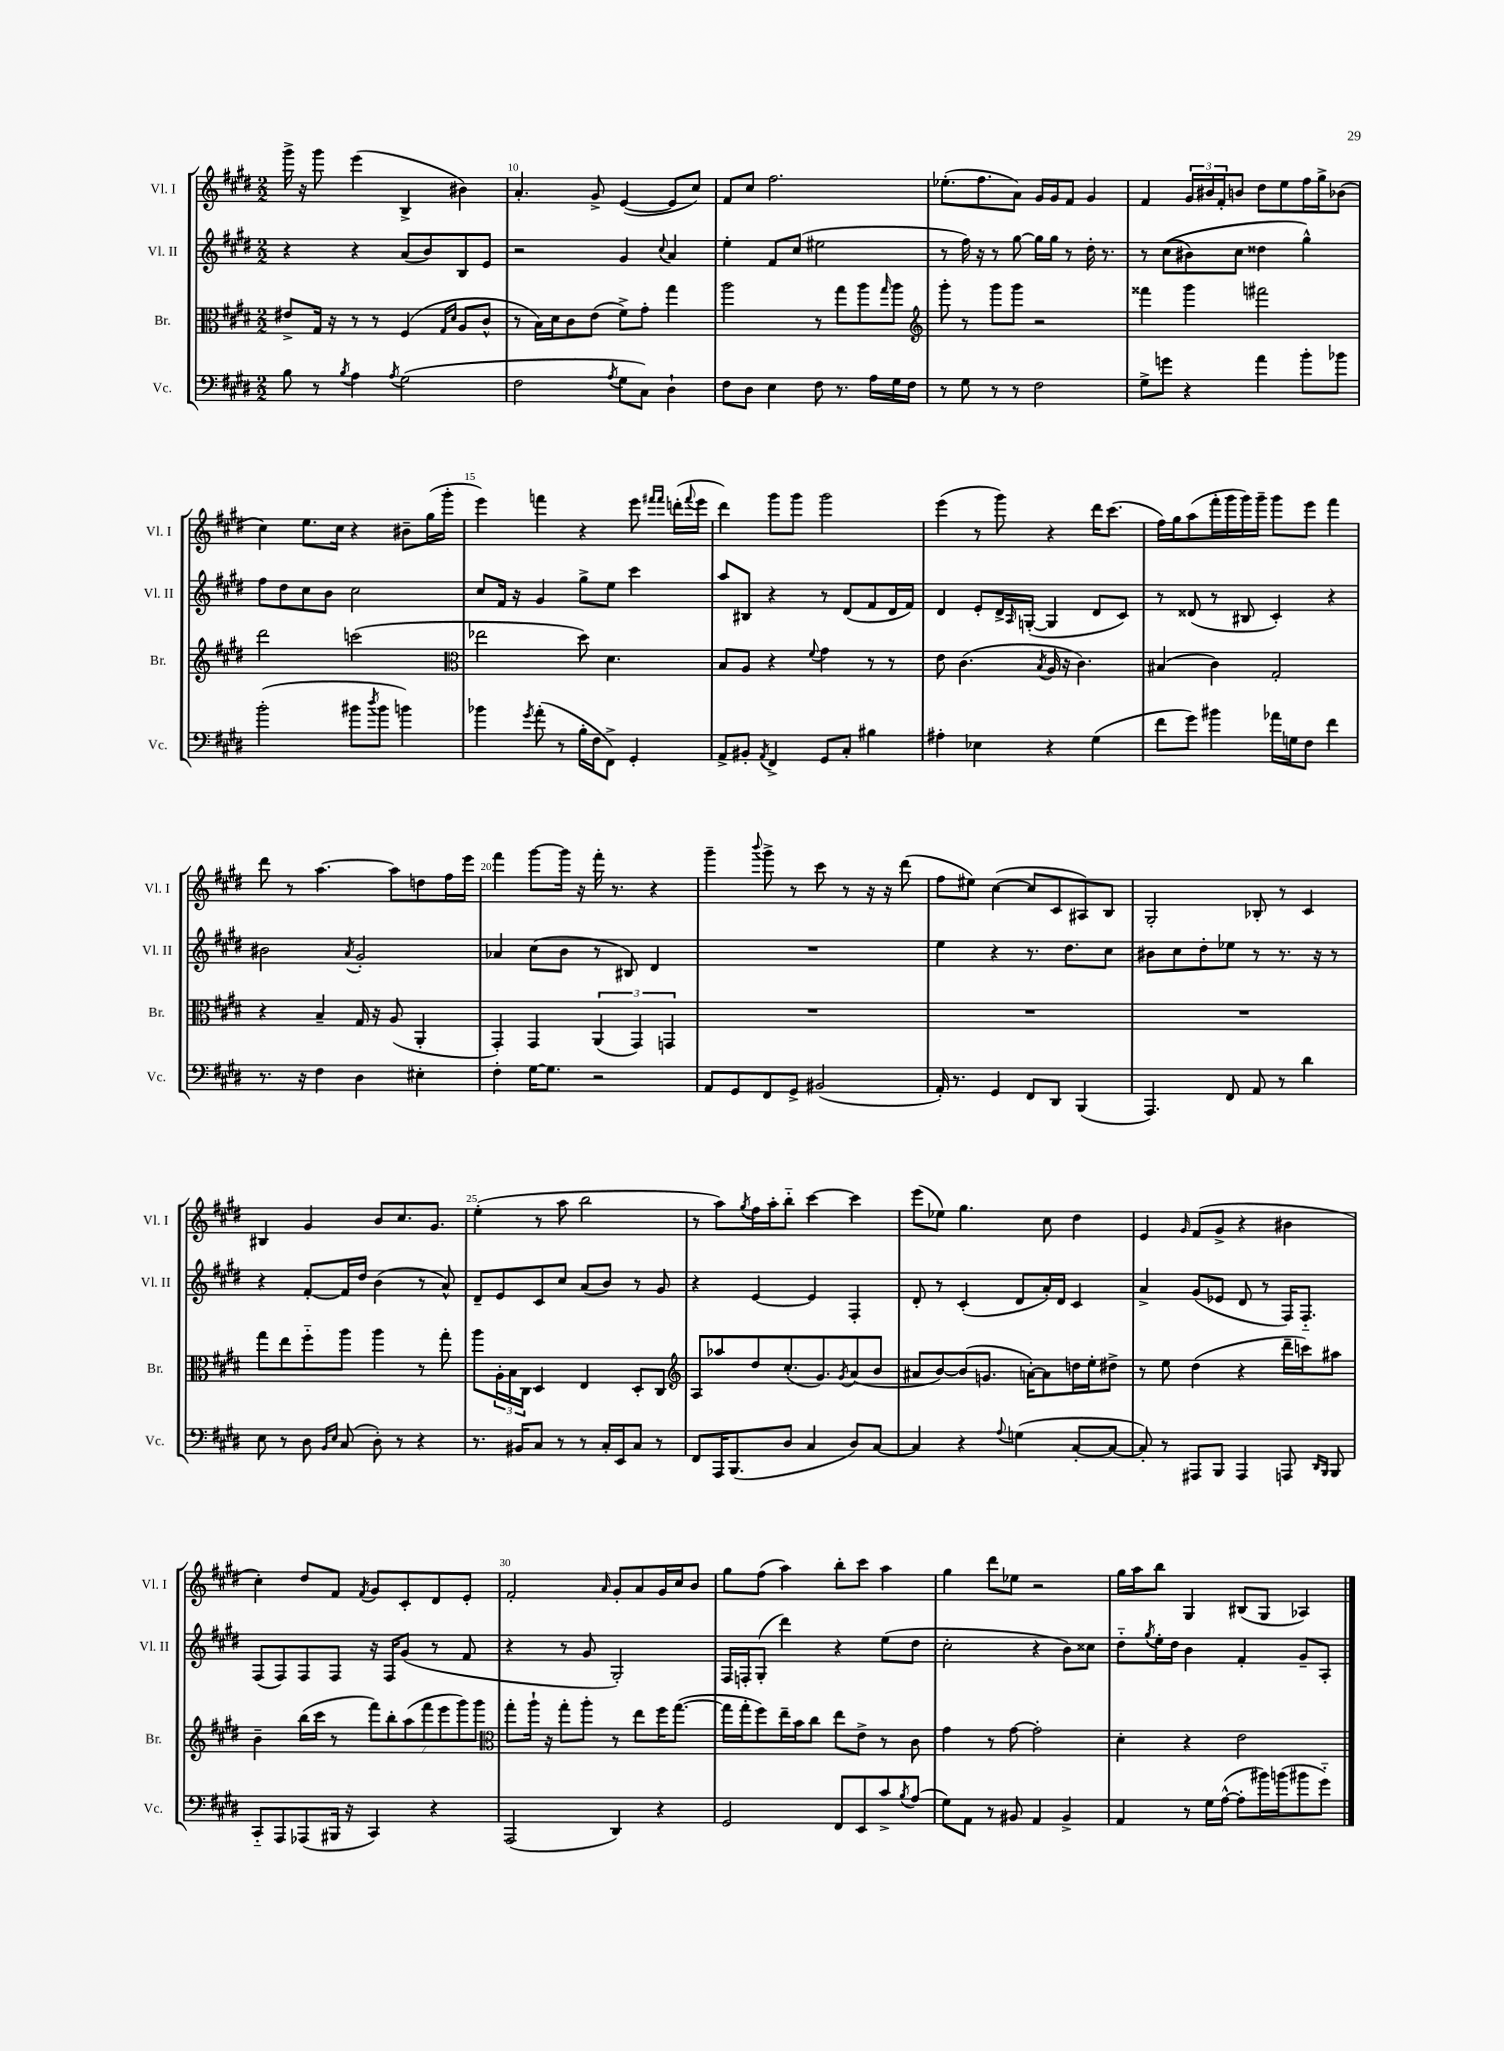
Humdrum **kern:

**kern	**kern	**kern	**kern
*part4	*part3	*part2	*part1
*staff4	*staff3	*staff2	*staff1
*I"Vc.	*I"Br.	*I"Vl. II	*I"Vl. I
*I'Vc.	*I'Br.	*I'Vl. II	*I'Vl. I
*clefF4	*clefC3	*clefG2	*clefG2
*k[f#c#g#d#]	*k[f#c#g#d#]	*k[f#c#g#d#]	*k[f#c#g#d#]
*M2/2	*M2/2	*M2/2	*M2/2
=9	=9	=9	=9
8B\	8e#X^/L	4r	16ggg#^\
.	.	.	16r
8r	16G#/Jk	.	8ggg#\
.	16r	.	.
8qB/	.	.	.
4A\	8r	4r	(4eee\
.	8r	.	.
8qA/	.	.	.
(2G#\	(4F#/	(8a/L	4B^/
.	.	8b/)	.
.	16qqG#/LL	.	.
.	16qqd#/JJ	.	.
.	8A/L	8B/	4b#X\)
.	8c#^^/J	8e/J	.
=10	=10	=10	=10
2F#\	8r	2r	4.a'/
.	16B\LL)	.	.
.	16d#\J	.	.
.	8c#\	.	.
.	(8e\J	.	8g#^/
8qA/	.	.	.
8G#\L	8f#^\L)	4g#/	([4e/
8C#\J)	8g#'\J	.	.
.	.	8qqcc#/	.
4D#`\	4gg#\	4a/	8e/L]
.	.	.	8cc#/J)
=11	=11	=11	=11
8F#\L	2aa\	4ee'\	8f#/L
8D#\J	.	.	8cc#/J
4E\	.	8f#/L	2.ff#\
.	.	(8cc#/J	.
8F#\	8r	2ee#X\	.
8.r	8gg#\L	.	.
.	8aa\	.	.
16A\LL	.	.	.
.	16qqgg#/	.	.
16G#\	8aa\J	.	.
16F#\JJ	.	.	.
=12	=12	=12	=12
*	*clefG2	*	*
8r	8ggg#'\	8r	(8.ee-X'\L
8G#\	8r	16ff#\)	.
.	.	16r	8.ff#\
8r	8ggg#\L	8r	.
8r	8ggg#\J	[8gg#\	8a\J)
2F#\	2r	16gg#\LL]	16g#/LL
.	.	16gg#\JJ	16g#/J
.	.	8r	8f#/J
.	.	16dd#'\	4g#/
.	.	8.r	.
=13	=13	=13	=13
8G#^\L	4fff##X\	8r	4f#/
8gn\J	.	((8cc#\L	.
4r	4ggg#\	8b#X\)	24g#/LL
.	.	.	24b#X/
.	.	.	24f#'/J
.	.	8cc#\J	8bn/J
4a\	2fff#X\	4dd##X\	8dd#\L
.	.	.	8ee\
8b'\L	.	4gg#^^\)	16ff#\L
.	.	.	16gg#^\J
8b-X\J	.	.	(8b-X\J
!!LO:LB:g=z
=14	=14	=14	=14
(2b'\	2ddd#\	8ff#\L	4cc#\)
.	.	8dd#\	.
.	.	8cc#\	8.ee\L
.	.	8b\J	.
.	.	.	16cc#\Jk
8b#X\L	(2cccn\	2cc#\	4r
8qdd#/	.	.	.
8b#\J	.	.	.
4bn\)	.	.	8b#X~\L
.	.	.	(16gg#\L
.	.	.	16ggg#'\JJ
=15	=15	=15	=15
*	*clefC3	*	*
4b-X\	2ee-X\	8cc#/L	4eee\)
.	.	16f#/Jk	.
.	.	16r	.
8qg#/	.	.	.
(8a'\	.	4g#/	4fffn\
8r	.	.	.
16B'\LL	8dd#\)	8gg#^\L	4r
16F#\J	.	.	.
8FF#^\J)	4.d#\	8ee\J	.
4GG#'/	.	4ccc#\	8eee\
.	.	.	16qqfff#X/LL
.	.	.	16qqfff#/JJ
.	.	.	(16dddn'\LL
.	.	.	8qqfff#/
.	.	.	16eee\JJ
=16	=16	=16	=16
8AA^/L	8B/L	8aa/L	4ddd#\)
8BB#X'/J	8A/J	8B#X/J	.
8qAA/	.	.	.
4FF#^/	4r	4r	8ggg#\L
.	.	.	8ggg#\J
.	8qqf#/	.	.
8GG#/L	4g#\	8r	2ggg#\
8C#'/J	.	(8d#/L	.
4B#X\	8r	8f#/	.
.	8r	16d#/L	.
.	.	16f#/JJ)	.
=17	=17	=17	=17
4A#X'\	8e\	4d#/	(4eee\
.	(4.c#\	.	.
4E-X\	.	8e'/L	8r
.	.	16d#^/L	8ggg#\)
.	.	16qqA/	.
.	.	([16Gn'/JJ	.
.	8qB/	.	.
4r	16A/	4G/]	4r
.	16r	.	.
.	4.c#\)	.	.
(4G#\	.	8d#/L	16ddd#\KL
.	.	.	(8.ccc#\J
.	.	8c#/J)	.
=18	=18	=18	=18
8f#\L	(4B#X/	8r	16ff#\LL)
.	.	.	16gg#\J
8g#\J)	.	(8d##X/	(8aa\
4b#X\	4c#\)	8r	16fff#'\L
.	.	.	16ggg#\
.	.	8B#X/	16ggg#\)
.	.	.	16ggg#~\JJ
16a-X\LL	2G#'/	4c#'/)	8ggg#\L
16Gn\J	.	.	.
8F#\J	.	.	8eee\J
4f#\	.	4r	4fff#\
!!LO:LB:g=z
=19	=19	=19	=19
8.r	4r	2b#X\	8ddd#\
.	.	.	8r
16r	.	.	.
4F#\	4B~/	.	[4.aa\
.	.	8qa/	.
4D#\	16G#/	2g#'/	.
.	16r	.	.
.	(8A/	.	8aa\L]
4E#X'\	4AA'/	.	8ddn\
.	.	.	16ff#\L
.	.	.	16eee\JJ
=20	=20	=20	=20
4F#'\	4GG#'/)	4a-X/	4fff#\
[16G#\KL	4GG#/	(8cc#\L	[8ggg#\L
8.G#\J]	.	.	.
.	.	8b\J	16ggg#\Jk]
.	.	.	16r
2r	(6AA/	8r	16fff#'\
.	.	.	8.r
.	.	8B#X/)	.
.	6GG#/)	.	.
.	.	4d#/	4r
.	6GGn/	.	.
=21	=21	=21	=21
8AA/L	1r	1r	4ggg#~\
8GG#/	.	.	.
.	.	.	8qqbbb/
8FF#/	.	.	8ggg#^\
8GG#^/J	.	.	8r
(2BB#X/	.	.	8ccc#\
.	.	.	8r
.	.	.	16r
.	.	.	16r
.	.	.	(8ddd#\
=22	=22	=22	=22
16AA'/)	1r	4ee\	8ff#\L
8.r	.	.	.
.	.	.	8ee#X\J)
4GG#/	.	4r	([4cc#\
8FF#/L	.	8.r	8cc#/L]
8DD#/J	.	.	8c#/
.	.	8.dd#\L	.
(4BBB/	.	.	8A#X/)
.	.	8cc#\J	8B/J
=23	=23	=23	=23
4.AAA/)	1r	8b#X\L	2G#'/
.	.	8cc#\	.
.	.	8dd#'\	.
8FF#/	.	8ee-X\J	.
8AA/	.	8r	8B-X'/
8r	.	8.r	8r
4d#\	.	.	4c#/
.	.	16r	.
.	.	8r	.
!!LO:LB:g=z
=24	=24	=24	=24
8E\	8gg#\L	4r	4B#X/
8r	8ee\	.	.
8D#\	8ff#\	[8f#'/L	4g#/
16qqBB/LL	.	.	.
16qqE/JJ	.	.	.
(8C#/	8aa\J	16f#/L]	.
.	.	16dd#/JJ	.
8D#'\)	4aa\	(4b\	8b/L
8r	.	.	8.cc#/
4r	8r	8r	.
.	.	.	8.g#/J
.	8gg#'\	8a^^/)	.
=25	=25	=25	=25
8.r	8aa\L	8d#~/L	(4ee'\
.	24A'\L	8e/	.
.	24B\	.	.
16BB#X/KL	.	.	.
.	24C#\JJ	.	.
8C#/J	4D#/	8c#/	8r
8r	.	8cc#/J	8aa\
8r	4E/	(8a/L	2bb\
16C#'/LL	.	8b/J)	.
16EE/J	.	.	.
8C#/J	8D#'/L	8r	.
8r	8C#/J	8g#/	.
=26	=26	=26	=26
*	*clefG2	*	*
8FF#/L	8A/L	4r	8r
16AAA/K	8aa-X/	.	8aa\L)
(8.BBB/	.	.	.
.	.	.	8qgg#/
.	8dd#/	[4e/	16ff#\L
.	.	.	16aa'\J
8D#/J	(8.cc#'/	.	8bb\J
4C#/	.	4e/]	[4ccc#\
.	8.g#/)	.	.
.	8qg#/	.	.
8D#/L)	(8a/	4F#'/	4ccc#\]
[8C#/J	8b/J	.	.
=27	=27	=27	=27
4C#/]	8a#X/L	8d#'/	(8eee\L
.	[8b/)	8r	8ee-X\J)
4r	(8b/]	(4c#'/	4.gg#\
.	8.gn/J	.	.
8qqA/	.	.	.
(4Gn\	.	8d#/L	.
.	[16an'\KL)	.	.
.	8a\]	16a'/L)	8cc#\
.	.	16d#/JJ	.
[8C#'/L	16ddn\L	4c#/	4dd#\
.	16ee'\J	.	.
8C#/J_	8dd#X^\J	.	.
=28	=28	=28	=28
8C#'/])	8r	4a^/	4e/
8r	8ee\	.	.
.	.	.	16qqg#/
8AAA#X/L	(4dd#\	(8g#/L	(8f#/L
8BBB/J	.	8e-X/J	8g#^/J
4AAA#/	4r	8d#/	4r
.	.	8r	.
8AAAn/	16ddd#~\LL	16F#/KL)	4b#X\
.	16cccn\J)	8.F#/J	.
16qqDD#/LL	.	.	.
16qqBBB/JJ	.	.	.
8BBB/	8aa#X\J	.	.
!!LO:LB:g=z
=29	=29	=29	=29
8CC#/L	4b~\	(8F#/L	4cc#'\)
8AAA/	.	8F#/)	.
(8AAA-X/	(16bb\LL	8F#/	8dd#/L
.	16ccc#\JJ	.	.
16BBB#X/Jk	8r	8F#/J	8f#/J
16r	.	.	.
.	.	.	8qf#/
4CC#/)	14fff#\L)	16r	8g#/L
.	.	16F#/KL	.
.	14bb'\	.	.
.	.	(8g#/J	8c#'/
.	(14aa\	.	.
.	14fff#\	.	.
4r	.	8r	8d#/
.	14eee\	.	.
.	14ggg#\)	.	.
.	.	8f#/	8e'/J
.	14ggg#\J	.	.
=30	=30	=30	=30
*	*clefC3	*	*
(2AAA/	8gg#'\L	4r	2f#'/
.	16aa`\Jk	.	.
.	16r	.	.
.	8gg#'\L	8r	.
.	8aa'\J	8g#/	.
.	.	.	16qqa/
4DD#/)	8r	2G#'/)	8g#'/L
.	8ee\L	.	8a/
4r	16ff#\K	.	16g#/L
.	([8.gg#\J	.	16cc#/J
.	.	.	8b/J
=31	=31	=31	=31
2GG#/	16gg#\LL]	16F#/LL	8gg#\L
.	16gg#'\J	16Fn'/J	.
.	8ff#\)	(8G#'/J	(8ff#\J
.	16ee~\L	4ddd#\)	4aa\)
.	16b\J	.	.
.	8cc#\J	.	.
8FF#/L	8ee\L	4r	8bb'\L
8EE/	8e^\J	.	8ccc#\J
8c#^/	8r	(8ee\L	4aa\
8qB/	.	.	.
(8A/J	8c#\	8dd#\J	.
=32	=32	=32	=32
8G#\L)	4g#\	2cc#'\	4gg#\
8AA\J	.	.	.
8r	8r	.	8ddd#\L
8BB#X/	[8g#\	.	8ee-X\J
4AA/	2g#'\]	4r	2r
4BB#^/	.	8b\L)	.
.	.	8cc##X\J	.
=33	=33	=33	=33
4AA/	4d#'\	8dd#\L	16gg#\LL
.	.	.	16aa\J
.	.	8qgg#/	.
.	.	16ee'\L	8bb\J
.	.	16dd#\JJ	.
8r	4r	4b\	4G#/
16G#\LL	.	.	.
([16A^^\JJ	.	.	.
8A'\L]	2e\	4f#'/	(8B#X/L
16b#X\L)	.	.	8G#/J
(16bn\J	.	.	.
8b#X\	.	8g#~/L	4A-X/)
8g#\J)	.	8A'/J	.
==	==	==	==
*-	*-	*-	*-
